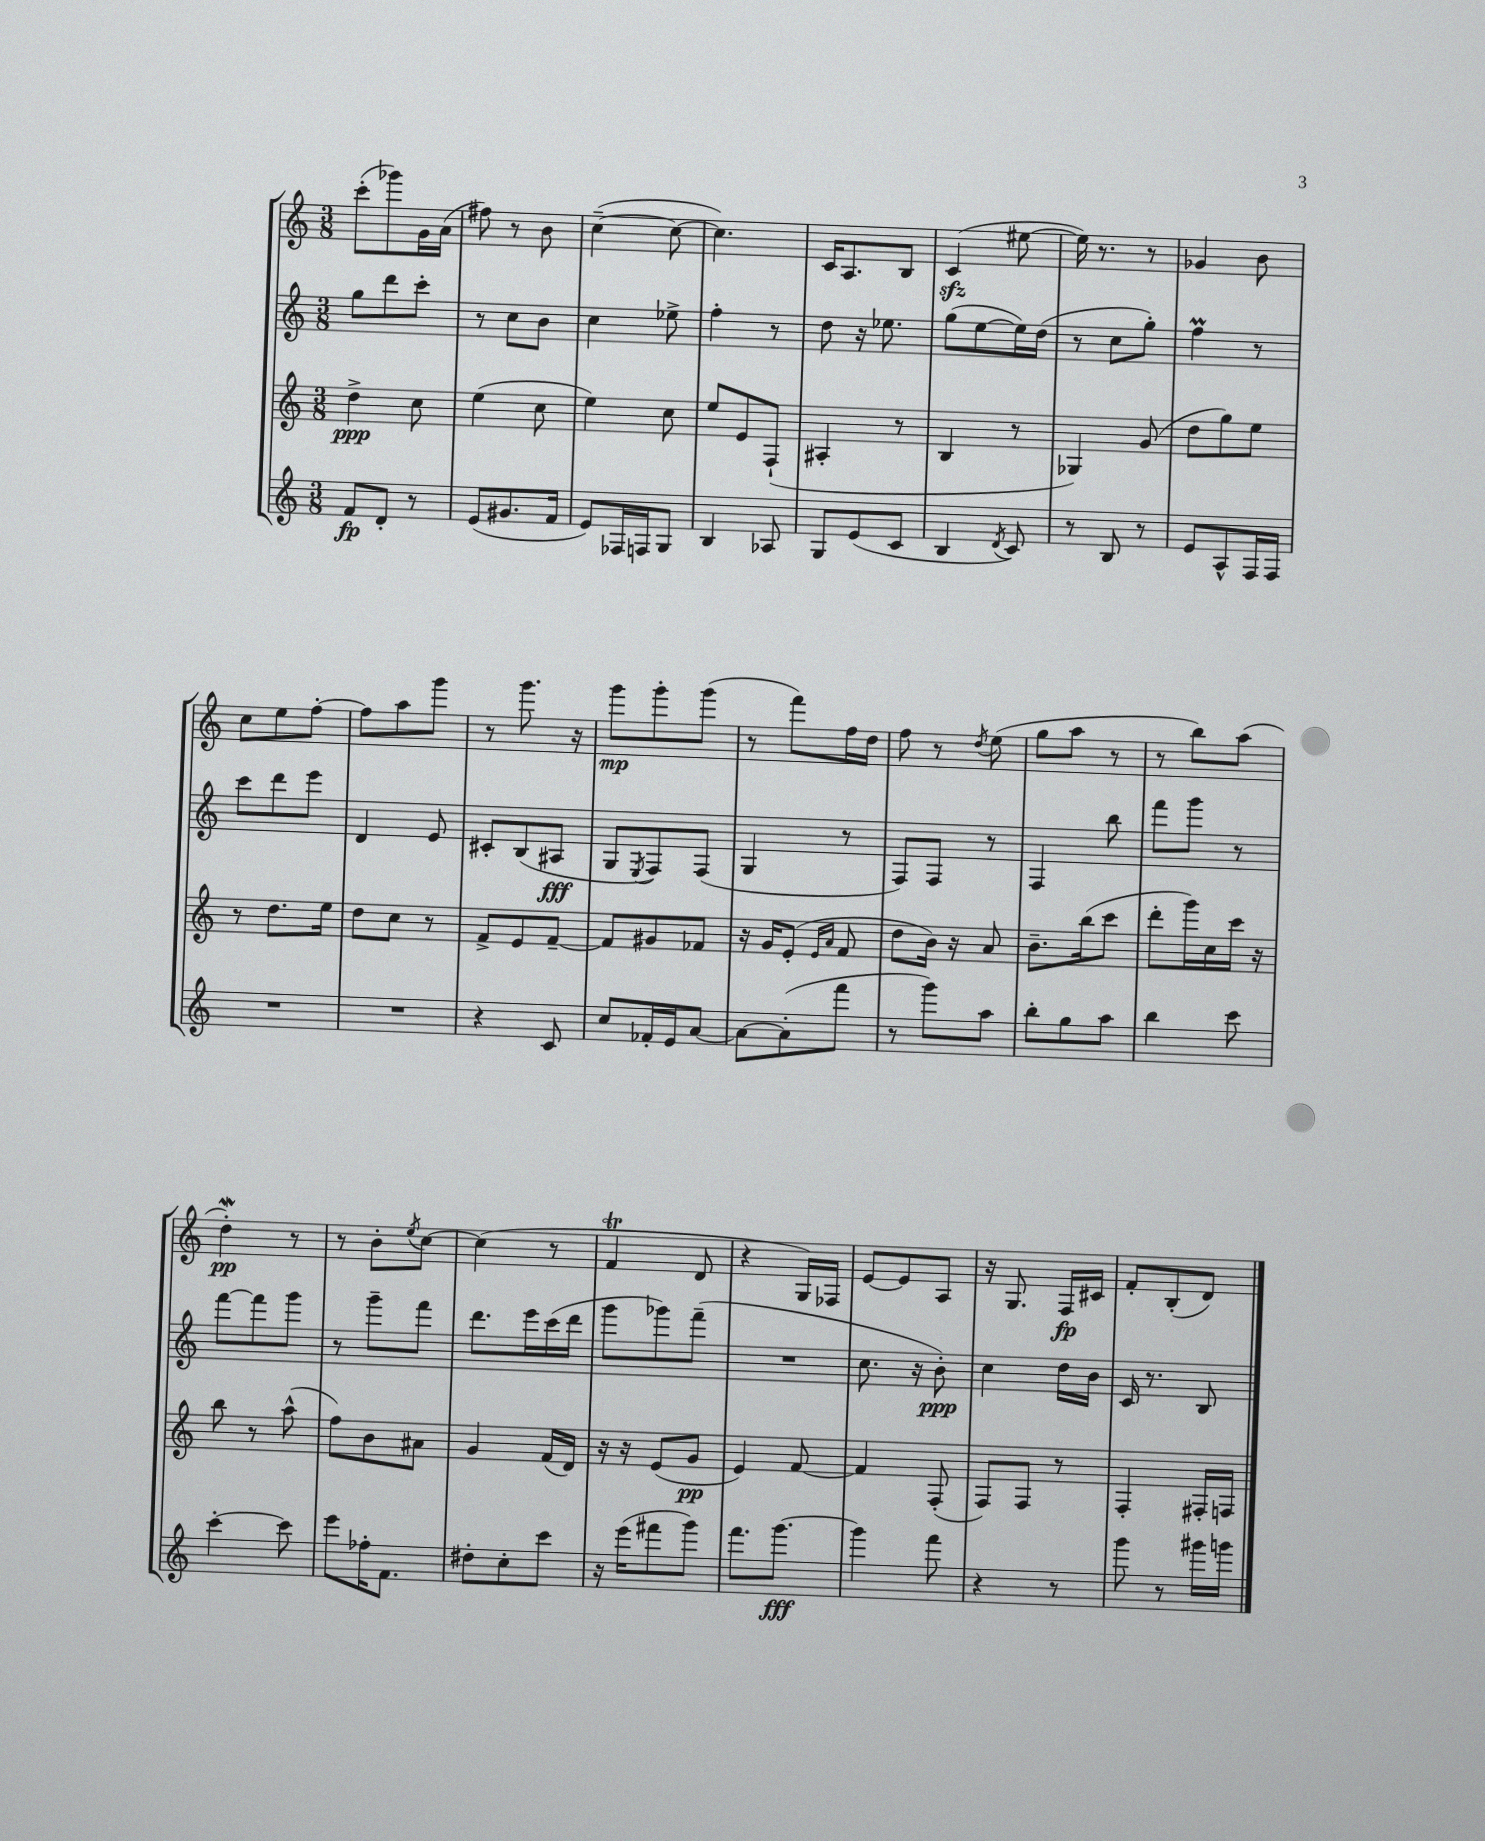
<<
\new StaffGroup <<
\new Staff = "s0" {
    \clef treble \key c \major \numericTimeSignature \time 3/8
    c'''8-.( ges'''8) g'16 a'16( |
    fis''8) r8 b'8 |
    c''4~--( c''8~ |
    c''4.) |
    c'16 a8. b8 |
    c'4\sfz( eis''8~ |
    eis''16) r8. r8 |
    ges'4 b'8 |
    c''8 e''8 f''8~-. |
    f''8 a''8 g'''8 |
    r8 g'''8. r16 |
    g'''8\mp g'''8-. g'''8( |
    r8 f'''8) f''16 d''16 |
    f''8 r8 \acciaccatura { d''8 } e''8( |
    g''8 a''8 r8 |
    r8 b''8) a''8( |
    d''4-.\mordent\pp) r8 |
    r8 b'8-. \acciaccatura { e''8 } c''8~ |
    c''4( r8 |
    f'4\trill d'8 |
    r4 g16) fes16 |
    e'8~ e'8 a8 |
    r16 g8. f16\fp cis'16 |
    f'8-. b8-.( d'8) \bar "|." |
}
\new Staff = "s1" {
    \clef treble \key c \major \numericTimeSignature \time 3/8
    g''8 d'''8 c'''8-. |
    r8 c''8 b'8 |
    c''4 ees''8-> |
    f''4-. r8 |
    d''8 r16 ees''8. |
    g''8( e''8~ e''16) d''16( |
    r8 c''8 g''8-.) |
    f''4\prall r8 |
    c'''8 d'''8 e'''8 |
    d'4 e'8 |
    cis'8-. b8( ais8\fff |
    g8 \acciaccatura { e8 } f8) f8( |
    g4 r8 |
    f8) f8 r8 |
    f4 b''8 |
    f'''8 g'''8 r8 |
    f'''8~ f'''8 g'''8 |
    r8 g'''8-- f'''8 |
    d'''8. e'''16 c'''16( d'''16 |
    g'''8 ges'''8) f'''8--( |
    R4. |
    c''8. r16 b'8-.\ppp) |
    c''4 d''16 b'16 |
    c'16 r8. b8 \bar "|." |
}
\new Staff = "s2" {
    \clef treble \key c \major \numericTimeSignature \time 3/8
    d''4->\ppp c''8 |
    e''4( c''8 |
    e''4) c''8 |
    e''8 e'8 f8-!( |
    ais4-. r8 |
    b4 r8 |
    ges4) g'8( |
    d''8 g''8) e''8 |
    r8 d''8. e''16 |
    d''8 c''8 r8 |
    f'8-> e'8 f'8~-- |
    f'8 gis'8 fes'8 |
    r16 g'16 e'8-.( \grace { e'16 a'16 } f'8 |
    d''8 b'16) r16 a'8 |
    b'8.-- b''16( c'''8 |
    d'''8-. g'''16) c''16 c'''16 r16 |
    b''8 r8 a''8-^( |
    f''8) b'8 ais'8 |
    g'4 f'16( d'16) |
    r16 r16 e'8( g'8\pp |
    e'4) f'8~ |
    f'4 f8-.( |
    f8) f8 r8 |
    f4-. fis16-. f16 \bar "|." |
}
\new Staff = "s3" {
    \clef treble \key c \major \numericTimeSignature \time 3/8
    f'8\fp d'8-. r8 |
    e'8( gis'8. f'16 |
    e'8) fes16 f16 g8 |
    b4 aes8 |
    g8 e'8( c'8 |
    b4 \acciaccatura { d'8 } c'8) |
    r8 b8 r8 |
    e'8 a8-^ f16 f16 |
    R4. |
    R4. |
    r4 c'8 |
    c''8 fes'16-. e'16 a'8~ |
    a'8~ a'8-.( f'''8 |
    r8 g'''8) a''8 |
    b''8-. g''8 a''8 |
    b''4 c'''8 |
    c'''4~-. c'''8 |
    e'''8 fes''16-. f'8. |
    dis''8-. c''8-. c'''8 |
    r16 e'''16( fis'''8 g'''8) |
    f'''8. g'''8.~\fff |
    g'''4 f'''8 |
    r4 r8 |
    g'''8 r8 gis'''16 g'''16 \bar "|." |
}
>>
>>
\layout { \context { \Score \remove "Bar_number_engraver" } }
